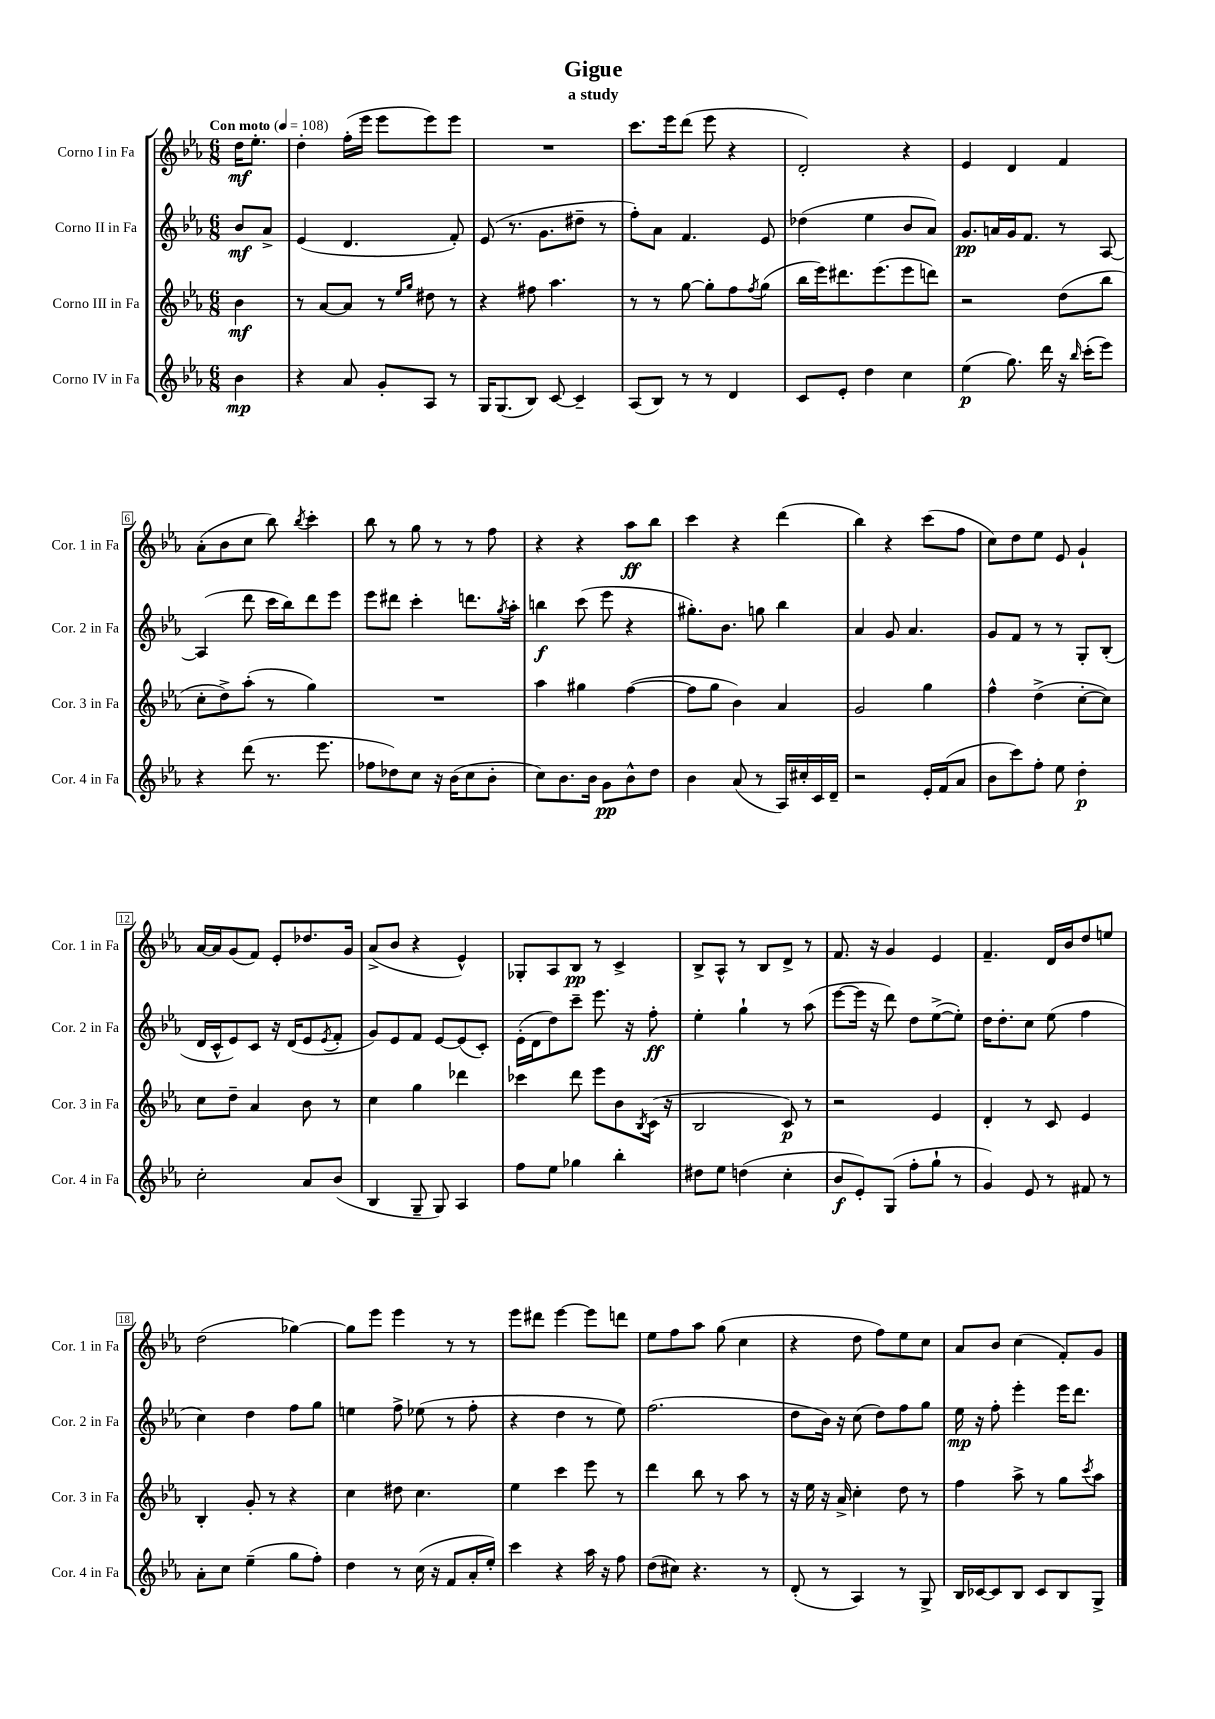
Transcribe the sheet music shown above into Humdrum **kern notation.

**kern	**kern	**kern	**kern
*staff4	*staff3	*staff2	*staff1
*clefG2	*clefG2	*clefG2	*clefG2
*k[b-e-a-]	*k[b-e-a-]	*k[b-e-a-]	*k[b-e-a-]
*M6/8	*M6/8	*M6/8	*M6/8
*MM108	*MM108	*MM108	*MM108
4b-	4b-	8b-	16dd
.	.	.	8.ee-'
.	.	8a-^	.
=	=	=	=
4r	8r	(4e-	4dd'
.	[8a-	.	.
8a-	8a-]	4.d	(16ff'
.	.	.	16eee-
8g'	8r	.	8eee-
.	16qqee-	.	.
.	16qqgg	.	.
8A-	8dd#	.	8eee-)
8r	8r	8f')	8eee-
=	=	=	=
16G	4r	(8e-	2.r
(8.G	.	.	.
.	.	8.r	.
8B-)	8ff#	.	.
.	.	8.g	.
[8c	4.aa-	.	.
4c~]	.	8dd#~	.
.	.	8r	.
=	=	=	=
(8A-	8r	8ff')	8.ccc
8B-)	8r	8a-	.
.	.	.	16eee-
8r	[8gg	4.f	(8ddd
8r	8gg']	.	8eee-
4d	8ff	.	4r
.	8qff	.	.
.	(8gg	8e-	.
=	=	=	=
8c	16bb-	(4dd-	2d')
.	16eee-)	.	.
8e-'	8.ddd#	.	.
4dd	.	4ee-	.
.	(8.eee-	.	.
4cc	8eee-	8b-	4r
.	8ddd)	8a-)	.
=	=	=	=
(4ee-	2r	8.g	4e-
.	.	16a	.
8.gg)	.	16g	4d
.	.	8.f	.
16ddd	.	.	.
16r	(8dd	8r	4f
16qqbb-	.	.	.
(16ccc'	.	.	.
8eee-)	8bb-	[8A-	.
=	=	=	=
4r	8cc'	(4A-]	(8a-'
.	8dd^)	.	8b-
(8ddd	(8aa-'	8ddd	8cc
8.r	8r	16ccc	8bb-)
.	.	16bb-)	.
.	.	.	8qbb-
.	4gg)	8ddd	4ccc'
8.eee-	.	.	.
.	.	8eee-	.
=	=	=	=
8ff-	2.r	8eee-	8bb-
8dd-)	.	8ddd#	8r
8cc	.	4ccc'	8gg
16r	.	.	8r
(16b-	.	.	.
8cc	.	8.ddd	8r
8b-'	.	.	8ff
.	.	8qgg	.
.	.	16aa-'	.
=	=	=	=
8cc)	4aa-	4bb	4r
8.b-	.	.	.
.	4gg#	(8ccc	4r
16b-	.	.	.
8g	.	8eee-	.
8b-^^	([4ff	4r	8aa-
8dd	.	.	8bb-
=	=	=	=
4b-	8ff]	8.gg#')	4ccc
.	8gg	.	.
.	.	8.b-	.
(8a-	4b-)	.	4r
8r	.	8gg	.
16A-)	4a-	4bb-	(4ddd
16cc#'	.	.	.
16c	.	.	.
16d~	.	.	.
=	=	=	=
2r	2g	4a-	4bb-)
.	.	8g	4r
.	.	4.a-	.
16e-'	4gg	.	(8ccc
(16f	.	.	.
8a-	.	.	8ff
=	=	=	=
8b-	4ff^^	8g	8cc)
8ccc)	.	8f	8dd
8ff'	(4dd^	8r	8ee-
8ee-	.	8r	8e-
4dd'	[8cc'	8G'	4g`
.	8cc])	(8B-'	.
=	=	=	=
2cc'	8cc	16d	[16a-
.	.	16c^^	16a-]
.	8dd~	8e-)	(8g
.	4a-	8c	8f)
.	.	16r	8e-'
.	.	(16d	.
8a-	8b-	8e-	8.dd-
.	.	8qe-	.
(8b-	8r	8f'	.
.	.	.	16g
=	=	=	=
4B-	4cc	8g)	(8a-^
.	.	8e-	8b-
8G~	4gg	8f	4r
8G)	.	[8e-	.
4A-	4ddd-	(8e-]	4e-^^)
.	.	8c')	.
=	=	=	=
8ff	4ccc-	(16e-'	8G-'
.	.	16d	.
8ee-	.	8dd)	8A-
4gg-	8ddd	8ccc~	8B-
.	8eee-	8.eee-	8r
4bb-'	8b-	.	4c^
.	.	16r	.
.	8qB-	.	.
.	(16c	8ff'	.
.	16r	.	.
=	=	=	=
8dd#	2B-	4ee-'	8B-^
8ee-	.	.	8A-^^
(4dd	.	4gg`	8r
.	.	.	8B-
4cc'	8c)	8r	8d^
.	8r	(8aa-	8r
=	=	=	=
8b-	2r	[8eee-	8.f
8e-')	.	16eee-]	.
.	.	16r	16r
(8G	.	8ddd)	4g
8ff'	.	8dd	.
8gg`	4e-	([8ee-^	4e-
8r	.	8ee-'])	.
=	=	=	=
4g)	4d'	16dd	4.f~
.	.	8.dd'	.
8e-	8r	8cc	.
8r	8c	(8ee-	16d
.	.	.	16b-
8f#	4e-	4ff	8dd
8r	.	.	8ee
=	=	=	=
8a-'	4B-'	4cc)	(2dd
8cc	.	.	.
(4ee-~	8g'	4dd	.
.	8r	.	.
8gg	4r	8ff	[4gg-)
8ff')	.	8gg	.
=	=	=	=
4dd	4cc	4ee	8gg-]
.	.	.	8eee-
8r	8dd#	8ff^	4eee-
(16cc	4.cc	(8ee-	.
16r	.	.	.
8f	.	8r	8r
16a-'	.	8ff'	8r
16ee-')	.	.	.
=	=	=	=
4ccc	4ee-	4r	8eee-
.	.	.	8ddd#
4r	4ccc	4dd	[4eee-
16aa-	8eee-	8r	8eee-]
16r	.	.	.
8ff	8r	8ee-)	8ddd
=	=	=	=
(8dd	4ddd	(2.ff	8ee-
8cc#)	.	.	8ff
4.r	8bb-	.	8aa-
.	8r	.	(8gg
.	8aa-	.	4cc
8r	8r	.	.
=	=	=	=
(8d'	16r	8dd	4r
.	16ee-	.	.
8r	16r	16b-)	.
.	16a-^	16r	.
4A-)	4cc'	(8cc	8dd
.	.	8dd)	8ff)
8r	8dd	8ff	8ee-
8G^	8r	8gg	8cc
=	=	=	=
16B-	4ff	16ee-	8a-
[16c-	.	16r	.
8c-]	.	8ff'	8b-
8B-	8aa-^	4eee-'	(4cc
8c-	8r	.	.
8B-	8gg	16eee-	8f')
.	.	8.ddd	.
.	8qccc	.	.
8G^	8aa-	.	8g
==	==	==	==
*-	*-	*-	*-
